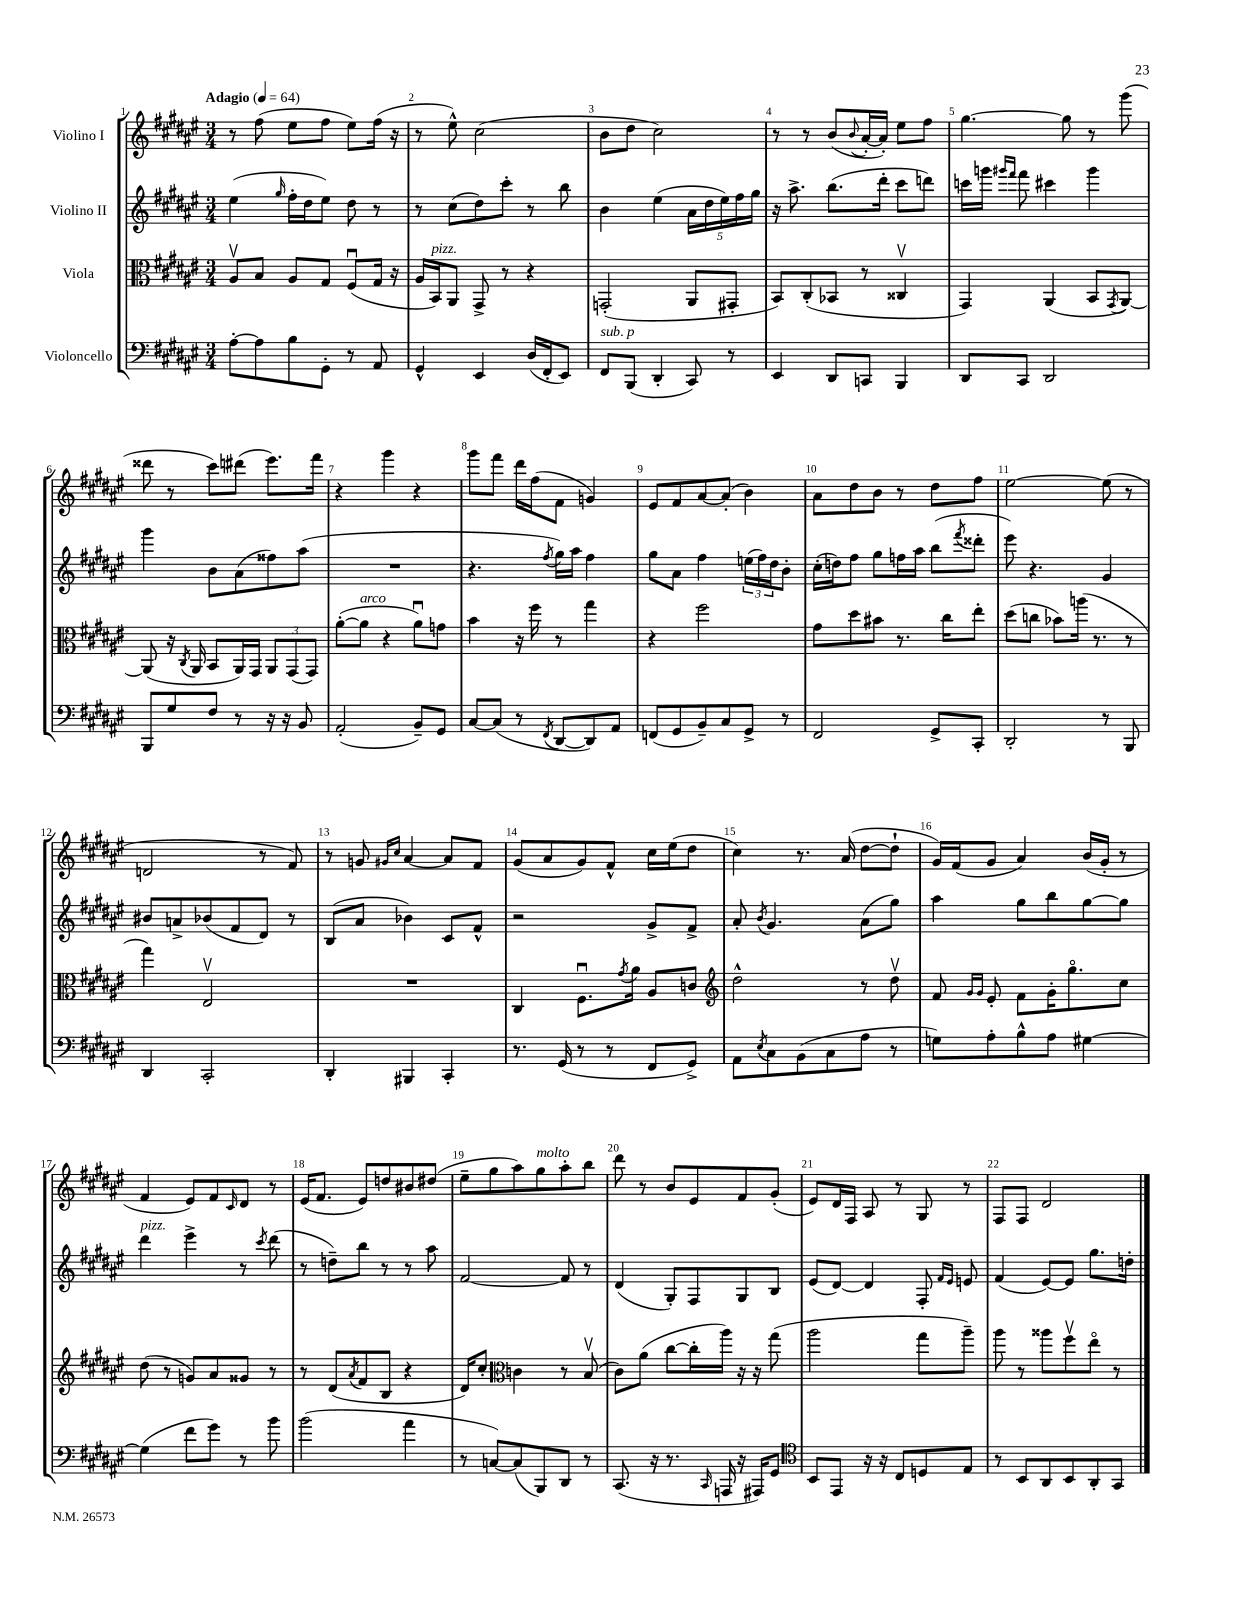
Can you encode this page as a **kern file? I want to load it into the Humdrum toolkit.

**kern	**kern	**kern	**kern
*part4	*part3	*part2	*part1
*staff4	*staff3	*staff2	*staff1
*I"Violoncello	*I"Viola	*I"Violino II	*I"Violino I
*clefF4	*clefC3	*clefG2	*clefG2
*k[f#c#g#d#a#e#]	*k[f#c#g#d#a#e#]	*k[f#c#g#d#a#e#]	*k[f#c#g#d#a#e#]
*M3/4	*M3/4	*M3/4	*M3/4
*MM64	*MM64	*MM64	*MM64
=1	=1	=1	=1
!	!	!	!LO:TX:a:B:t=Adagio
[8A#'\L	8A#v/L	(4ee#\	8r
8A#\]	8B/J	.	(8ff#\
.	.	16qqgg#/	.
8B\	8A#/L	16ff#'\LL	8ee#\L
.	.	16dd#\J	.
8GG#'\J	8G#/J	8ee#\J)	8ff#\J
8r	(8F#u/L	8dd#\	8ee#\L)
8AA#/	16G#/Jk	8r	(16ff#\Jk
.	16r	.	16r
=2	=2	=2	=2
4GG#^^/	16A#/LL	8r	8r
!	!LO:TX:a:i:t=pizz.	!	!
.	16BB/J)	.	.
.	8AA#/J	(8cc#\L	8ee#^^\)
4EE#/	8GG#^/	8dd#\)	(2cc#\
.	8r	8ccc#'\J	.
(16D#/LL	4r	8r	.
16FF#'/J	.	.	.
8EE#/J)	.	8bb\	.
=3	=3	=3	=3
!LO:TX:a:i:t=sub. p	!	!	!
8FF#/L	(2GGn'/	4b\	8b\L
(8BBB/J	.	.	8dd#\J
4DD#'/	.	(4ee#\	2cc#\)
8CC#/)	8AA#/L	20a#\LL	.
.	.	20dd#\	.
.	.	20ee#\)	.
8r	8GG#X'/J	.	.
.	.	20ff#\	.
.	.	20gg#\JJ	.
=4	=4	=4	=4
4EE#/	8BB/L)	16r	8r
.	.	8.aa#^\	.
.	(8C#'/	.	8r
8DD#/L	8BB-X/J	(8.bb\L	(8b/L
.	.	.	8qqb/
8CCn/J	8r	.	[16a#'/L
.	.	16ddd#'\Jk	16a#'/JJ])
4BBB/	4C##Xv/	8ccc#\L	8ee#\L
.	.	8dddn\J)	8ff#\J
=5	=5	=5	=5
8DD#/L	4GG#/)	16cccn\LL	[4.gg#\
.	.	16gggn\JJ	.
.	.	16qqggg#X/LL	.
.	.	16qqfff#/JJ	.
8CC#/J	.	8fff#\	.
2DD#/	(4AA#/	4ccc#X\	.
.	.	.	8gg#\]
.	8BB/L	4ggg#\	8r
.	8qGG#/	.	.
.	[8AA#/J)	.	(8ggg#\
!!LO:LB:g=z
=6	=6	=6	=6
8BBB/L	(8AA#/]	4ggg#\	8ddd##X\
8G#/	16r	.	8r
.	8qC#/	.	.
.	16AA#/	.	.
8F#/J	8BB/L	8b\L	8ccc#\L)
8r	16AA#/L)	(8a#\	(8ddd#X\J
.	16GG#/JJ	.	.
16r	12AA#/L	8ff##X\)	8.eee#\L)
16r	.	.	.
.	(12GG#/	.	.
8BB/	.	(8aa#\J	.
.	12GG#/J)	.	.
.	.	.	16fff#\Jk
=7	=7	=7	=7
(2AA#'/	([8a#'\L	2.r	4r
!	!LO:TX:a:i:t=arco	!	!
.	8a#\J]	.	.
.	4r	.	4ggg#\
8BB~/L)	8a#u\L)	.	4r
8GG#/J	8gn\J	.	.
=8	=8	=8	=8
[8C#/L	4b\	4.r	8ggg#\L
(8C#/J]	.	.	8fff#\J
8r	16r	.	16ddd#\LL
.	16ff#\	.	(16ff#\J
8qFF#/	.	8qff#/	.
[8DD#/L	8r	16gg#\LL)	8f#\J
.	.	16aa#\JJ	.
8DD#/])	4gg#\	4ff#\	4gn/)
8AA#/J	.	.	.
=9	=9	=9	=9
(8FFn/L	4r	8gg#\L	8e#/L
8GG#/	.	8a#\J	8f#/
8BB~/)	2ff#\	4ff#\	[8a#/
8C#/	.	.	(8a#'/J]
8GG#^/J	.	(24een\LL	4b\)
.	.	24ff#\)	.
.	.	24dd#\J	.
8r	.	8b'\J	.
=10	=10	=10	=10
2FF#/	8g#\L	(16cc#'\LL	8a#\L
.	.	16ddn\J)	.
.	8dd#\	8ff#\J	8dd#\
.	8b#X\J	8gg#\L	8b\J
.	8.r	16ffn\L	8r
.	.	16aa#\JJ	.
8GG#^/L	.	(8bb\L	8dd#\L
.	16cc#\KL	.	.
.	.	8qfff#/	.
8CC#'/J	8ee#'\J	8ddd##X'\J	8ff#\J
=11	=11	=11	=11
2DD#'/	(8dd#\L	8eee#\)	[2ee#\
.	8ccn\J	4.r	.
.	8b-X\L)	.	.
.	(16aan\Jk	.	.
.	8.r	.	.
8r	.	4g#/	(8ee#\]
8BBB/	8r	.	8r
!!LO:LB:g=z
=12	=12	=12	=12
4DD#/	4gg#\)	8b#X/L	2dn/
.	.	8an^/	.
2CC#'/	2E#v/	(8b-X/	.
.	.	8f#/	.
.	.	8d#/J)	8r
.	.	8r	8f#/)
=13	=13	=13	=13
4DD#'/	2.r	(8B/L	8r
.	.	8a#/J	8gn/
.	.	.	16qqg#X/LL
.	.	.	16qqcc#/JJ
4BBB#X/	.	4b-X\)	[4a#/
4CC#'/	.	8c#/L	8a#/L]
.	.	8f#^^/J	8f#/J
=14	=14	=14	=14
8.r	4C#/	2r	(8g#/L
.	.	.	8a#/
(16GG#/	.	.	.
8r	8.F#u\L	.	8g#/)
8r	.	.	8f#^^/J
.	8qg#/	.	.
.	16a#\Jk	.	.
8FF#/L	8A#/L	8g#^/L	16cc#\LL
.	.	.	(16ee#\J
8GG#^/J)	8cn/J	8f#^/J	8dd#\J
=15	=15	=15	=15
*	*clefG2	*	*
8AA#\L	2dd#^^\	8a#'/	4cc#\)
8qE#/	.	8qb/	.
8C#\	.	4.g#/	.
(8BB\	.	.	8.r
8C#\	.	.	.
.	.	.	(16a#/
8A#\J	8r	(8a#\L	[8dd#\L
8r	8dd#v\	8gg#\J)	8dd#`\J]
=16	=16	=16	=16
8Gn\L)	8f#/	4aa#\	16g#/LL)
.	.	.	(16f#/J
.	16qqg#/LL	.	.
.	16qqg#/JJ	.	.
8A#'\	8e#'/	.	8g#/J
8B^^\	8f#\L	8gg#\L	4a#/)
8A#\J	16g#'\K	8bb\	.
.	8.gg#\	.	.
[4G#X\	.	[8gg#\	(16b/LL
.	.	.	16g#'/JJ
.	8cc#\J	8gg#\J]	8r
!!LO:LB:g=z
=17	=17	=17	=17
!	!	!LO:TX:a:i:t=pizz.	!
(4G#\]	(8dd#\	4ddd#\	4f#/
.	8r	.	.
8f#\L	8gn/L)	4eee#^\	8e#/L)
8g#\J)	8a#/	.	8f#/
.	.	.	16qqc#/
8r	8g##X/J	8r	8d#/J
.	.	8qccc#/	.
8b\	8r	(8ddd#\	8r
=18	=18	=18	=18
(2b\	8r	8r	(16e#/KL
.	.	.	8.f#/J
.	(8d#/L	8ddn~\L)	.
.	8qa#/	.	.
.	8f#/	8bb\J	8e#/L)
.	8B/J	8r	8ddn/
4a#\	4r	8r	8b#X/
.	.	8aa#\	(8dd#X/J
=19	=19	=19	=19
8r	16d#/KL)	[2f#/	8ee#~\L
.	8.cc#'/J	.	.
[8Cn/L)	.	.	8gg#\
*	*clefC3	*	*
(8C/]	4cn\	.	8aa#\)
!	!	!	!LO:TX:a:i:t=molto
8BBB/)	.	.	8gg#\
8DD#/J	8r	8f#/]	8aa#'\
8r	(8Bv/	8r	8bb\J
=20	=20	=20	=20
(8.CC#/	8c#\L)	(4d#/	8ddd#\
.	(8a#\J	.	8r
16r	.	.	.
8.r	[8cc#\L	8G#'/L)	8b/L
.	16cc#'\L]	8F#/	8e#/
16qqCC#/	.	.	.
16AAAn/	16aa#\JJ)	.	.
16r	16r	8G#/	8f#/
16AAA#X/KL)	16r	.	.
8GG#/J	(8gg#\	8B/J	(8g#'/J
=21	=21	=21	=21
*clefC4	*	*	*
8BB/L	2aa#\	(8e#/L	8e#/L)
8EE#/J	.	[8d#/J)	16d#/L
.	.	.	16F#/JJ
16r	.	4d#/]	8A#/
16r	.	.	.
8C#/L	.	.	8r
8Dn/	8gg#\L	8F#'/	8G#/
.	.	16qqf#/LL	.
.	.	16qqe#/JJ	.
8E#/J	8aa#~\J)	8en/	8r
=22	=22	=22	=22
8r	8aa#\	(4f#/	8F#/L
8BB/L	8r	.	8F#/J
8AA#/	8aa##X\L	[8e#/L)	2d#/
8BB/	8ff#v\	8e#/J]	.
8AA#'/	8ee#\J	8.gg#\L	.
8GG#/J	8r	.	.
.	.	16ddn'\Jk	.
==	==	==	==
*-	*-	*-	*-
